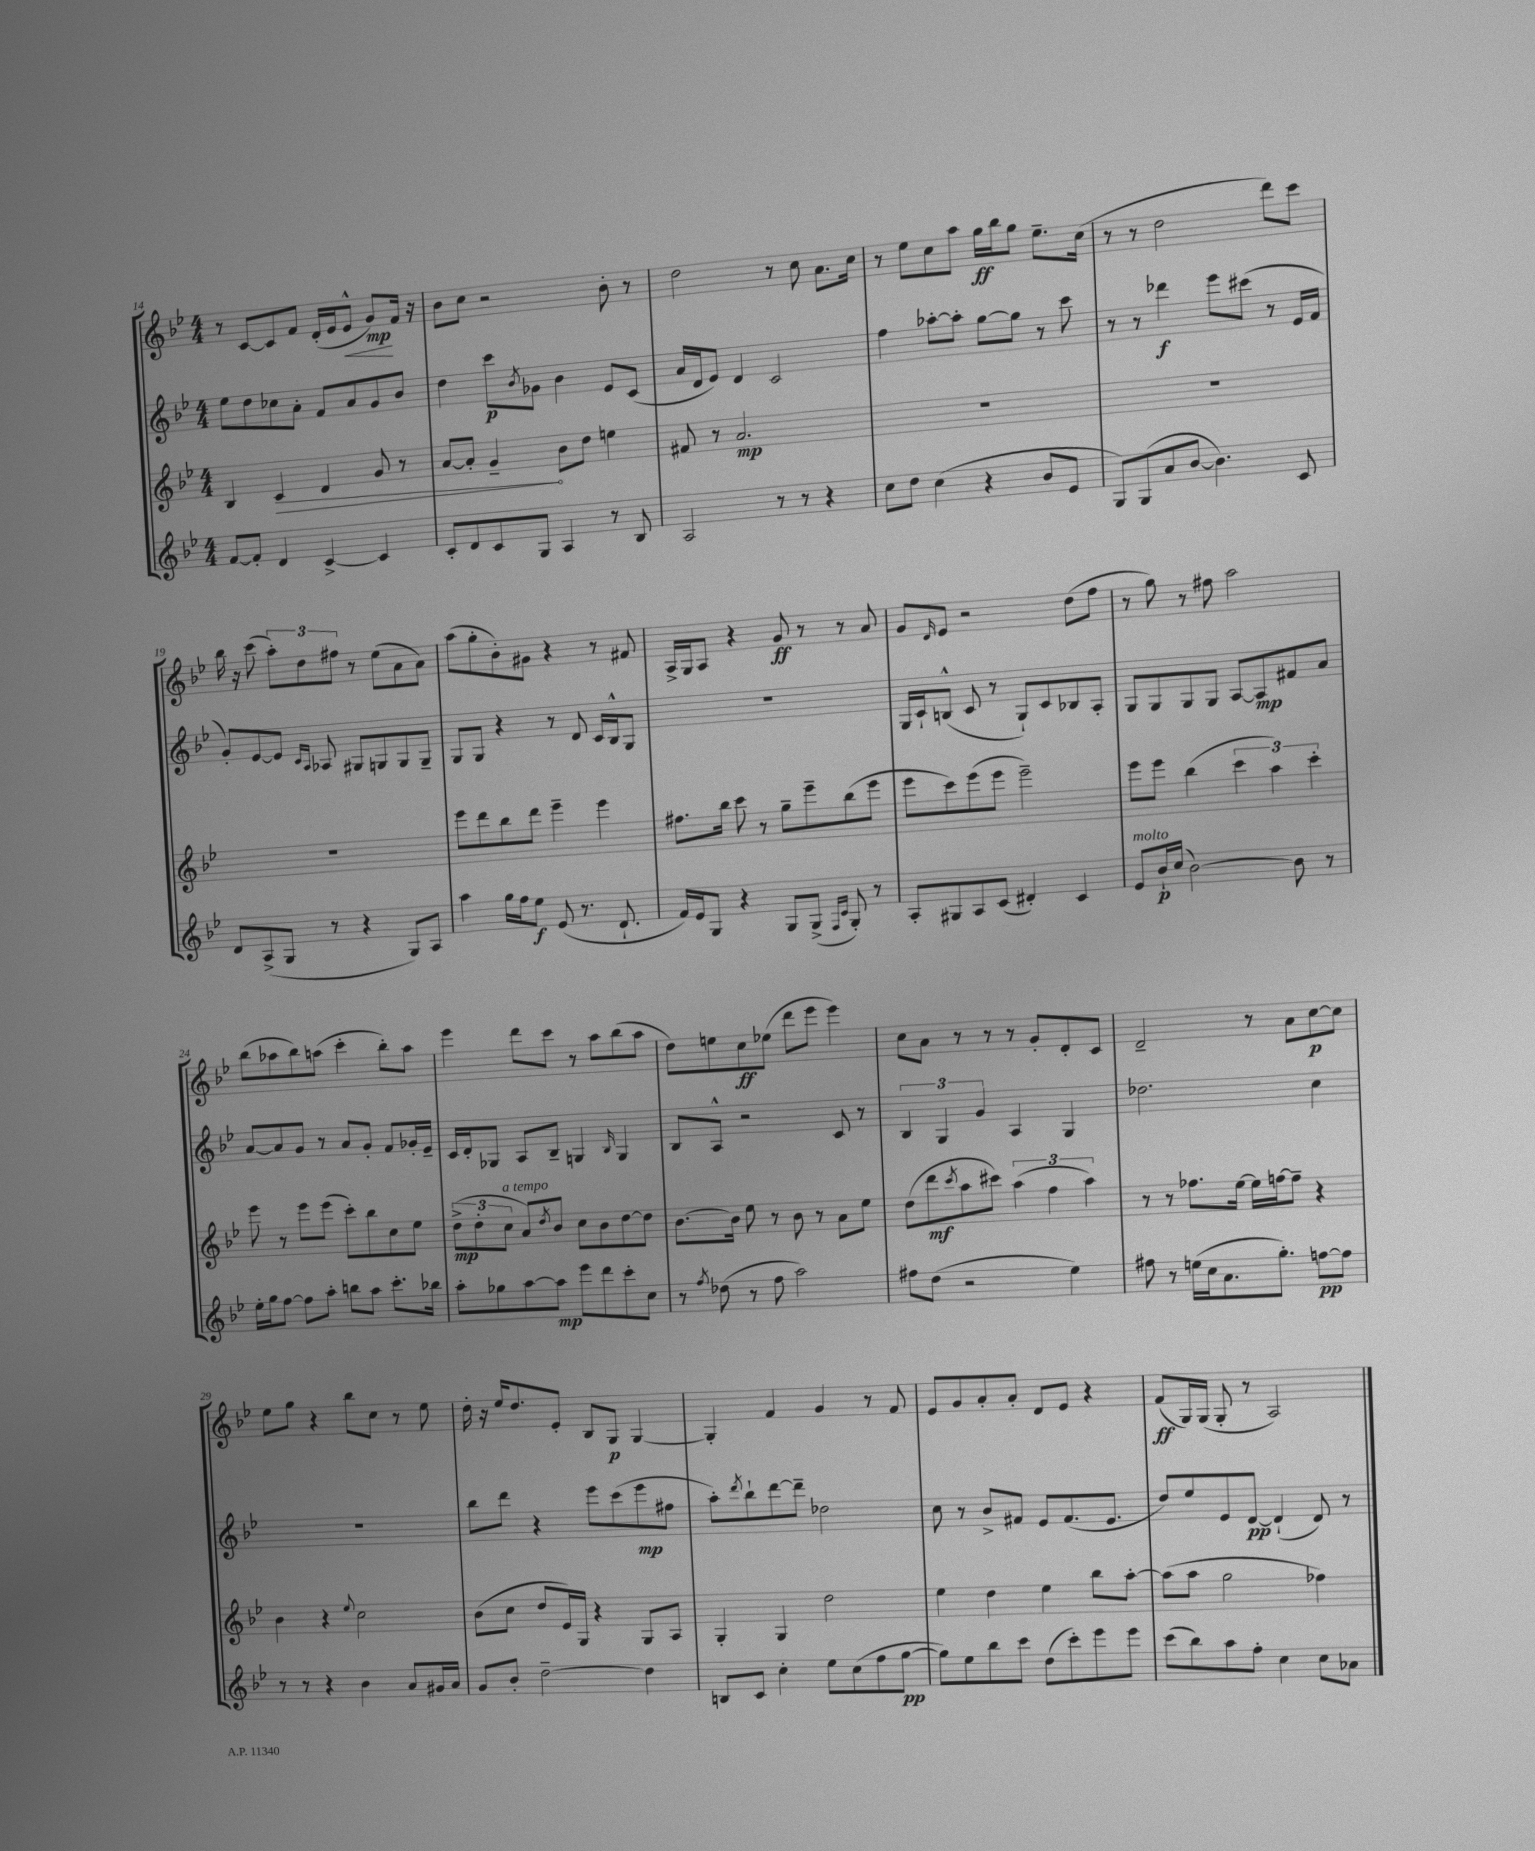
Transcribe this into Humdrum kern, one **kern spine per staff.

**kern	**kern	**kern	**kern
*staff4	*staff3	*staff2	*staff1
*clefG2	*clefG2	*clefG2	*clefG2
*k[b-e-]	*k[b-e-]	*k[b-e-]	*k[b-e-]
*M4/4	*M4/4	*M4/4	*M4/4
[8f/L	4B-/	8ee-\L	8r
8f'/]J	.	8dd\	[8c/L
4d/	4c/	8cc-\	8c/]
.	.	8a'\J	8f/J
[4c^/	4d/	8f/L	(16d'/LL
.	.	.	16e-/J
.	.	8a/	8e-^^/J
4c/]	8g/	8g/	8g/L)
.	8r	8b-/J	16f/Jk
.	.	.	16r
=	=	=	=
8c'/L	[8a/L	4dd\	8b-\L
8d/	8a'/]J	.	8cc\J
8c/	4g~/	8ccc\L	2r
.	.	8qb-/	.
8G/J	.	8g-\J	.
4A/	8b-\L	4b-\	.
.	8dd\J	.	.
8r	4ee\	8e-/L	8b-'\
8B-/	.	(8c/J	8r
=	=	=	=
2A/	8f#/	16a/LL	2dd\
.	.	16d/J	.
.	8r	8e-/J)	.
.	2.a/	4d/	.
8r	.	2c/	8r
8r	.	.	8cc\
4r	.	.	8.a\L
.	.	.	16cc\Jk
=	=	=	=
8cc\L	1r	4ff\	8r
8dd\J	.	.	8ee-\L
(4cc\	.	[8aa-'\L	8cc\
.	.	8aa-'\]J	8aa\J
4r	.	[8gg\L	16gg\LL
.	.	.	16bb-\J
.	.	8gg\]J	8gg\J
8b-/L	.	8r	8.ee-~\L
8e-/J	.	8ccc\	.
.	.	.	(16cc\Jk
=	=	=	=
8G/L)	1r	8r	8r
(8G/	.	8r	8r
8a/	.	4ddd-\	2dd\
[8b-/J	.	.	.
4.b-\])	.	8eee-\L	.
.	.	(8ccc#\J	.
.	.	8r	8ddd\L)
8c/	.	16e-/LL	8ccc\J
.	.	16f/JJ	.
=	=	=	=
8d/L	1r	8g'/L)	16bb-\
.	.	.	16r
(8A^/	.	[8e-/	(8ccc\
8G/J	.	8e-/]J	12aa'\L)
.	.	.	12dd\
.	.	16qqc/LL	.
.	.	16qqA/JJ	.
8r	.	8A-/	.
.	.	.	12ff#\J
4r	.	8G#/L	8r
.	.	8G/	(8ee-\L
8G/L)	.	8G/	8a\
8A/J	.	8G~/J	8a\J)
=	=	=	=
4aa\	8eee-\L	8G/L	(8aa\L
.	8ddd\	8G/J	8gg'\
16gg\LL	8bb-\	4r	8b-'\)
16ff\J	.	.	.
8ee-\J	8ddd\J	.	8g#\J
(8e-/	4eee-~\	8r	4r
8.r	.	8d/	.
.	4eee-\	16c/LL	8r
8.d`/	.	16B-^^/J	.
.	.	8G/J	8f#/
=	=	=	=
16f/LL)	8.ff#\L	1r	16A^/LL
16e-/J	.	.	16G/J
8G/J	.	.	8A/J
.	16bb-\Jk	.	.
4r	8ccc\	.	4r
.	8r	.	.
8G/L	8gg~\L	.	8g/
(8G^/J	8eee-~\	.	8r
16qqF/LL	.	.	.
16qqc/JJ	.	.	.
8G'/)	(8bb-\	.	8r
8r	8eee-\J	.	8a/
=	=	=	=
8A'/L	8eee-\L	16G/LL	8g/L
.	.	16c`/J	.
.	.	.	16qqd/
8G#/	8ccc\)	(8B^^/J	8e-/J
8A/	(8eee-\	8c/	2r
(8c/J	8eee-\J	8r	.
4d#'/)	2eee-~\)	8G`/L)	.
.	.	8c/	.
4c/	.	8B-/	(8dd\L
.	.	8A'/J	8ff\J
=	=	=	=
8e-/L	8eee-\L	8G/L	8r
16b-`/L	8eee-\J	8G/	8gg\)
(16cc/JJ	.	.	.
[2b-\)	(4bb-\	8G/	8r
.	.	8G/J	8ff#\
.	6ccc\	[8A/L	2aa\
.	.	8A/]	.
.	6aa\)	.	.
8b-\]	.	8f#/	.
.	6ccc'\	.	.
8r	.	8a/J	.
=	=	=	=
16ee-'\LL	8eee-\	[8a/L	(8bb-\L
16gg\J	.	.	.
[8ff\J	8r	8a/]	8aa-\
8ff\]L	8eee-\L	8g/J	8bb-\)
8aa'\J	(8eee-\J	8r	(8aa\J
8bb\L	8ccc'\L)	8a/L	4ccc'\
8aa\J	8bb-\	8g'/J	.
8.ccc'\L	8cc\	8f/L	8bb-'\L)
.	8ee-\J	16g-'/L	8aa\J
16bb-\Jk	.	16e-~/JJ	.
=	=	=	=
8aa'\L	(12dd^\L	16c/LL	4eee-\
.	.	16d'/J	.
.	12dd'\	.	.
8gg-\	.	8G-/J	.
.	12cc\J	.	.
[8aa\	8a/L)	8A/L	8ddd\L
.	8qdd/	.	.
8aa\]J	8b-/J	8B-~/J	8ccc\J
8eee-\L	8cc\L	4G/	8r
8ddd\	8b-\	.	8aa\L
.	.	16qqB-/	.
8ccc'\	[8dd\	4G/	(8bb-\
8cc\J	8dd\]J	.	8aa\J
=	=	=	=
8r	[8.b-\L	8B-/L	8dd\L)
8qff/	.	.	.
(8dd-\	.	8A^^/J	8ee\
.	16b-\]Jk	.	.
8r	8ee-\	2r	8cc\
8ff\	8r	.	(8ee-\J
2aa\)	8b-\	.	8ddd\L
.	8r	.	8eee-\J
.	8a\L	8c/	4eee-\)
.	8ee-\J	8r	.
=	=	=	=
8ff#\L	(8dd\L	6B-/	8cc\L
(8dd\J	8ddd\	.	8a\J
.	.	6G/	.
.	8qccc/	.	.
2r	8aa\	.	8r
.	.	6g/	.
.	8ccc#\J)	.	8r
.	(6aa\	4A/	8r
.	.	.	8g'/L
.	6ff\	.	.
4ee-\)	.	4G/	8d'/
.	6aa\)	.	.
.	.	.	8c/J
=	=	=	=
8ff#\	8r	2.dd-\	2d~/
8r	8r	.	.
(16ee\LL	8.ff-\L	.	.
16cc\J	.	.	.
8.a\	.	.	.
.	[16ee-\Jk	.	.
.	16ee-\]LL	.	8r
8.gg'\J)	[16ff\J	.	.
.	8ff~\]J	.	8a\L
[8ff\L	4r	4cc\	[8cc\
8ff\]J	.	.	8cc\]J
=	=	=	=
8r	4b-\	1r	8ee-\L
8r	.	.	8gg\J
4r	4r	.	4r
.	8qqee-/	.	.
4b-\	2cc\	.	8bb-\L
.	.	.	8cc\J
8a/L	.	.	8r
16g#/L	.	.	8ee-\
16a/JJ	.	.	.
=	=	=	=
8g/L	(8b-\L	8bb-\L	16dd'\
.	.	.	16r
8b-'/J	8cc\J	8ddd\J	16ee-/LK
.	.	.	8.dd/
[2dd~\	8dd/L	4r	.
.	16e-/L)	.	8e-'/J
.	16G/JJ	.	.
.	4r	8eee-\L	8B-/L
.	.	(8ccc\	8G/J
4dd\]	8G/L	8eee-\	[4G/
.	8A/J	8ff#\J	.
=	=	=	=
8B/L	4G'/	8aa'\L)	4G'/]
.	.	8qddd/	.
8c/J	.	8bb-`\	.
4cc'\	4G/	[8ddd\	4f/
.	.	8ddd~\]J	.
8ee-\L	2dd\	2dd-\	4g/
(8cc\	.	.	.
8ff\	.	.	8r
[8gg\J	.	.	8f/
=	=	=	=
8gg\]L)	4ee-\	8cc\	8e-/L
8ee-\	.	8r	8g/
8bb-\	4dd\	8b-^/L	8a'/
8ccc\J	.	8f#/J	8a'/J
(8dd\L	4ee-\	8e-/L	8d/L
8ccc'\)	.	(8.f#/	8e-/J
8eee-\	8bb-\L	.	4r
.	.	8.e-/J	.
8eee-\J	[8aa'\J	.	.
=	=	=	=
(8ccc\L	(8aa\]L	8dd/L)	(8f/L
8bb-\)	8aa\J	8ee-/	16G/L)
.	.	.	(16G/JJ
8aa\	2gg\	8e-/	8G'/
8ff'\J	.	[8d/J	8r
4cc\	.	(4d`/]	2A/)
8cc\L	4ff-\)	8d/)	.
8a-\J	.	8r	.
==	==	==	==
*-	*-	*-	*-
